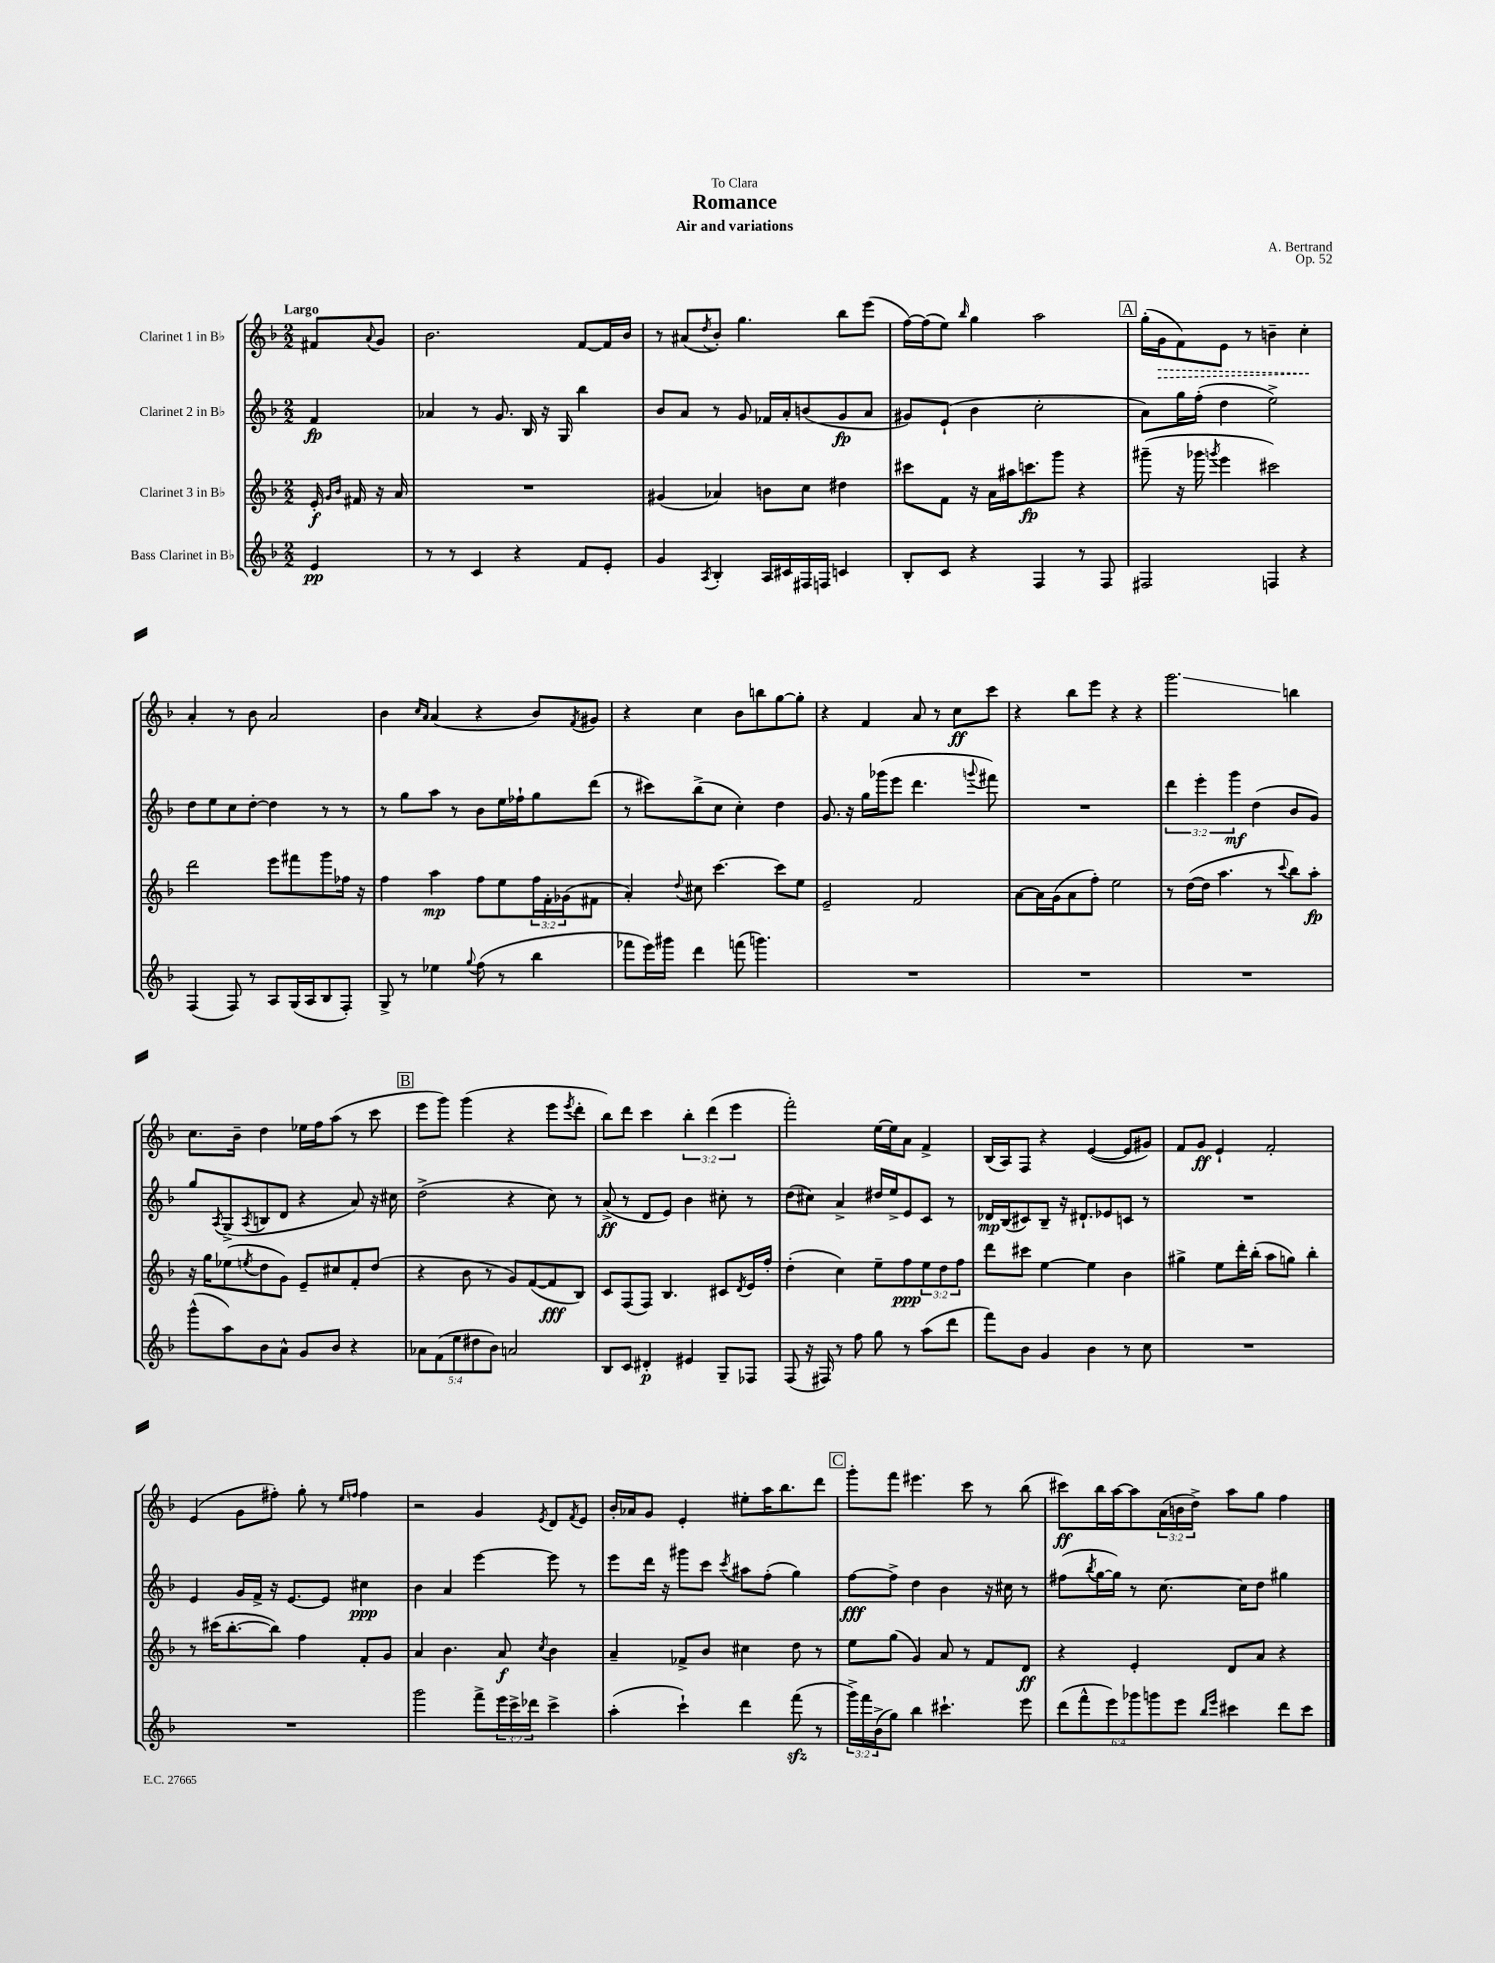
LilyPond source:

\header { title = "Romance" composer = "A. Bertrand" subtitle = "Air and variations" dedication = "To Clara" opus = "Op. 52" }
<<
\new StaffGroup <<
\new Staff = "s0" \with { instrumentName = "Clarinet 1 in Bb" } {
    \clef treble \key f \major \numericTimeSignature \time 2/2 \override Staff.TupletNumber.text = #tuplet-number::calc-fraction-text \partial 4 \tempo "Largo"
    fis'8 \appoggiatura { a'8 } g'8 |
    bes'2. f'8~ f'16 bes'16 |
    r8 ais'8( \acciaccatura { d''8 } bes'8-.) g''4. bes''8 e'''8( |
    f''16~) f''16( e''8) \grace { bes''16 } g''4 a''2 |
    \mark \markup { \box "A" } g''16-.( \once \override Hairpin.style = #'dashed-line g'16\> f'8) e'8 r8 b'4-- c''4-.\! |
    a'4-. r8 bes'8 a'2 |
    bes'4 \grace { c''16 a'16 } a'4( r4 bes'8) \acciaccatura { f'8 } gis'8 |
    r4 c''4 bes'8 b''8 g''8~ g''8-. |
    r4 f'4 a'8 r8 c''8\ff c'''8 |
    r4 bes''8 e'''8 r4 r4 |
    g'''2.\glissando b''4 |
    c''8. bes'16-- d''4 ees''16 f''16 a''8( r8 c'''8 |
    \mark \markup { \box "B" } e'''8 g'''8) g'''4( r4 e'''8 \acciaccatura { e'''8 } d'''8-. |
    bes''8) d'''8 c'''4 \tuplet 3/2 { bes''4-. d'''4( e'''4 } |
    f'''2-.) e''16~ e''16 a'8 f'4-> |
    bes16( a16) f8 r4 e'4~( e'8 gis'8) |
    f'8 g'8\ff e'4-! f'2-. |
    e'4( g'8 fis''8-.) g''8-. r8 \grace { e''16 f''16 } f''4 |
    r2 g'4 \acciaccatura { e'8 } d'8 \acciaccatura { f'8 } e'8 |
    bes'16-. aes'16 g'8 e'4-. eis''8-. a''16 bes''8. d'''8 |
    \mark \markup { \box "C" } g'''8-. f'''8 eis'''4. c'''8 r8 bes''8( |
    cis'''8\ff) bes''16 a''16~ a''8 \tuplet 3/2 { a'16( b'16 d''16->) } a''8 g''8 f''4 \bar "|." |
}
\new Staff = "s1" \with { instrumentName = "Clarinet 2 in Bb" } {
    \clef treble \key f \major \numericTimeSignature \time 2/2 \override Staff.TupletNumber.text = #tuplet-number::calc-fraction-text \partial 4
    f'4\fp |
    aes'4 r8 g'8. bes16 r16 g16 bes''4 |
    bes'8 a'8 r8 g'8 fes'16 a'16-. b'8( g'8\fp a'8 |
    gis'8) e'8-!( bes'4 c''2-. |
    \mark \markup { \box "A" } a'8) g''16 f''16-.( d''4 e''2->) |
    d''8 e''8 c''8 d''8~-. d''4 r8 r8 |
    r8 g''8 a''8 r8 bes'8 e''16 fes''16-! g''8 d'''8( |
    r8 cis'''8) bes''8->( c''8 c''4-.) d''4 |
    g'8. r16 g''16 ges'''16( e'''8 d'''4. \appoggiatura { g'''8 } fis'''8) |
    R1 |
    \tuplet 3/2 { d'''4 e'''4-. g'''4\mf } d''4( bes'8 g'8) |
    g''8 \acciaccatura { a8 } g8->( \acciaccatura { a8 } b8 d'8 r4 a'8) r16 cis''16 |
    \mark \markup { \box "B" } d''2->( r4 c''8) r8 |
    a'8->\ff( r8 d'8 e'8) bes'4 cis''8-. r8 |
    d''8( cis''8) a'4-> dis''16 e''16-> e'8 c'8 r8 |
    des'16\mp bes16( cis'8) bes8-- r16 dis'8.-! ees'8 c'8 r8 |
    R1 |
    e'4 g'16 f'16-> r16 e'8.~ e'8 cis''4\ppp |
    bes'4 a'4 e'''4~ e'''8 r8 |
    e'''8 d'''16 r16 gis'''8 c'''8 \acciaccatura { c'''8 } ais''8 f''8-.( g''4) |
    \mark \markup { \box "C" } f''8~\fff f''8-> d''4 bes'4 r16 cis''16 r8 |
    fis''8( \acciaccatura { bes''8 } g''16~ g''16) r8 c''8.~ c''16 d''8 gis''4 \bar "|." |
}
\new Staff = "s2" \with { instrumentName = "Clarinet 3 in Bb" } {
    \clef treble \key f \major \numericTimeSignature \time 2/2 \override Staff.TupletNumber.text = #tuplet-number::calc-fraction-text \partial 4
    e'16-.\f \grace { g'16 bes'16 } fis'16 r16 a'16 |
    R1 |
    gis'4( aes'4) b'8 c''8 dis''4 |
    cis'''8 f'8 r16 a'16 ais''16 c'''8.\fp g'''8 r4 |
    \mark \markup { \box "A" } gis'''8--( r16 ges'''16 \acciaccatura { g'''8 } e'''4 cis'''2) |
    d'''2 e'''8 fis'''8 g'''8 fes''16 r16 |
    f''4 a''4\mp f''8 e''8 \tuplet 3/2 { f''16 f'16-. ges'16( } fis'8 |
    a'4-.) \appoggiatura { d''8 } cis''8 c'''4.~ c'''8 e''8 |
    e'2-- f'2 |
    a'8~ a'16 g'16( a'8 f''8-.) e''2 |
    r8 d''16~( d''16 a''4. r8 \appoggiatura { c'''8 } bes''8) a''8-.\fp |
    r16 g''16 ees''8( \acciaccatura { e''8 } d''8 g'8) e'8-- cis''8 f'8-. d''8( |
    \mark \markup { \box "B" } r4 bes'8 r8 g'8) f'8~( f'8\fff bes8) |
    c'8 f8( f8) bes4. cis'8 \acciaccatura { d'8 } e'16 f''16-. |
    d''4-.( c''4) e''8-- f''8\ppp \tuplet 3/2 { e''8 d''8 f''8 } |
    d'''8 cis'''8 e''4~ e''4 bes'4 |
    gis''4-> e''8 d'''16-. bes''16-.( a''8 g''8) bes''4-. |
    r8 cis'''16( bes''8.~-. bes''8) f''4 f'8-. g'8 |
    a'4 bes'4. a'8\f \acciaccatura { c''8 } bes'4 |
    a'4-- fes'8-> bes'8 cis''4 d''8 r8 |
    \mark \markup { \box "C" } e''8 g''8( g'4) a'8 r8 f'8 d'8\ff |
    r4 e'4-. d'8 a'8 r4 \bar "|." |
}
\new Staff = "s3" \with { instrumentName = "Bass Clarinet in Bb" } {
    \clef treble \key f \major \numericTimeSignature \time 2/2 \override Staff.TupletNumber.text = #tuplet-number::calc-fraction-text \partial 4
    e'4\pp |
    r8 r8 c'4 r4 f'8 e'8-. |
    g'4 \acciaccatura { a8 } bes4-. a16 cis'16 fis16 f16 c'4 |
    bes8-. c'8 r4 f4 r8 f8 |
    \mark \markup { \box "A" } fis2 f4 r4 |
    f4( f8) r8 a8 g16( a16 bes8 f8-.) |
    g8-> r8 ees''4 \appoggiatura { g''8 } f''8( r8 bes''4 |
    fes'''8 e'''16) gis'''16 d'''4 f'''8( g'''4.) |
    R1 |
    R1 |
    R1 |
    g'''8-^( a''8) bes'8 a'8-^ g'8 bes'8 r4 |
    \mark \markup { \box "B" } \tuplet 5/4 { aes'8 f'8( e''8 dis''8 bes'8) } a'2 |
    bes8 c'8 dis'4-.\p eis'4 g8-- fes8 |
    f8( r16 fis16) r8 f''8 g''8 r8 a''8( d'''8 |
    f'''8) bes'8 g'4 bes'4 r8 c''8 |
    R1 |
    R1 |
    g'''2 f'''8-> \tuplet 3/2 { e'''16 c'''16-> des'''16 } c'''4-> |
    a''4-.( c'''4-!) d'''4 f'''8\sfz( r8 |
    \mark \markup { \box "C" } \tuplet 3/2 { g'''16->) f'''16 bes'16->( } g''8) bes''4 cis'''4.-! e'''8 |
    \tuplet 6/4 { d'''8( f'''8-^ e'''8) ges'''8 g'''8 e'''8 } \grace { bes''16 e'''16 } cis'''4 d'''8 cis'''8 \bar "|." |
}
>>
>>
\layout { \context { \Score \remove "Bar_number_engraver" } }
